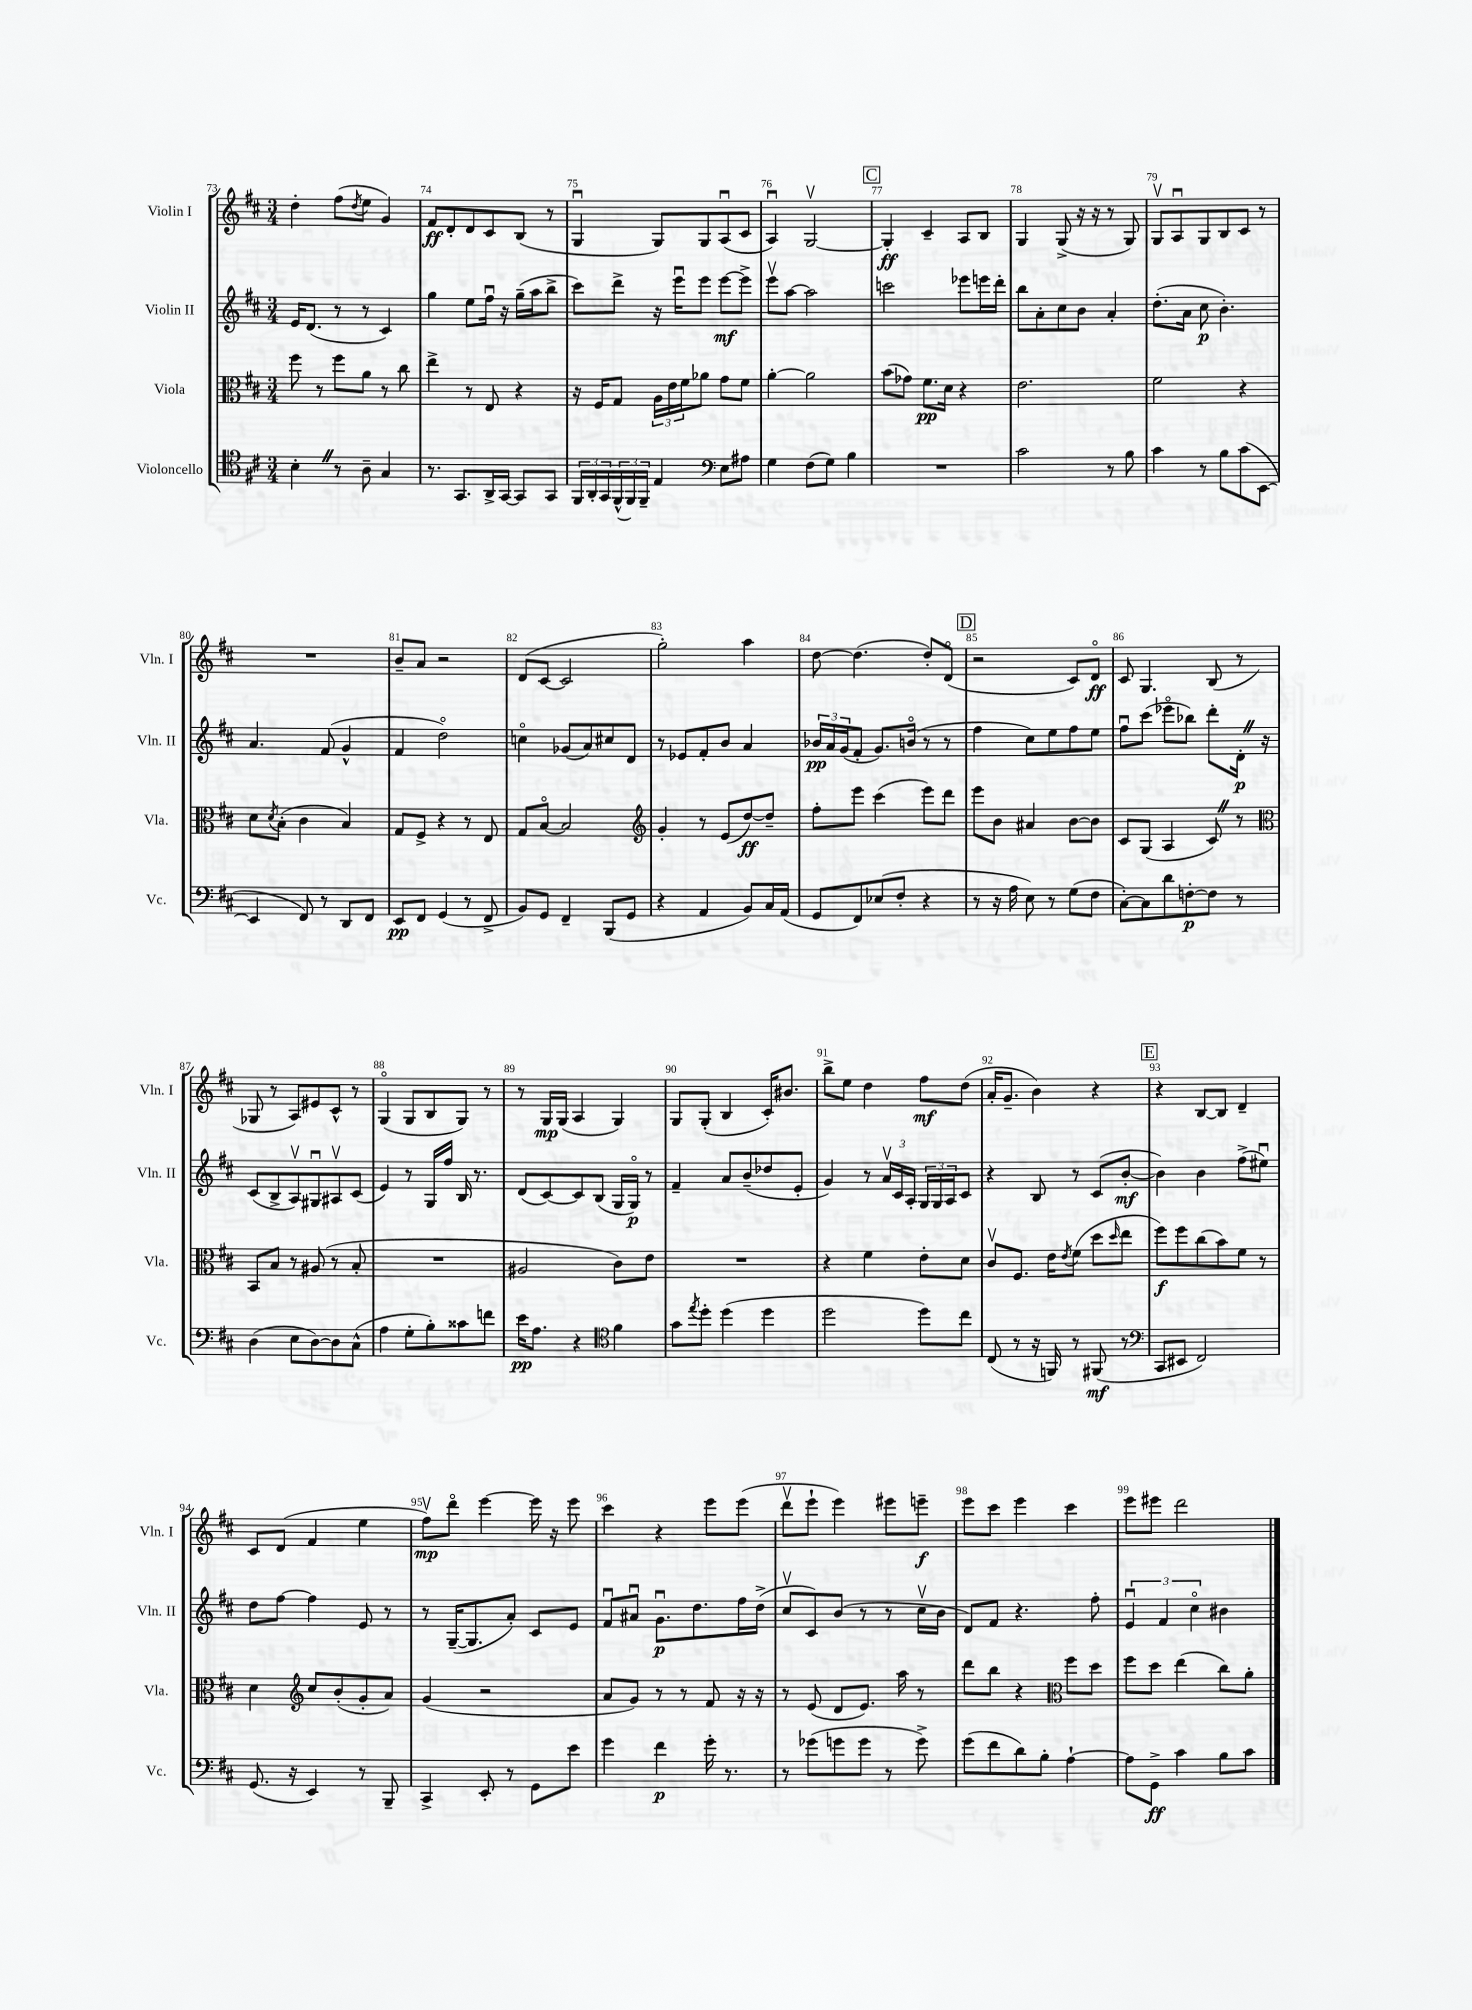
<<
\new StaffGroup <<
\new Staff = "s0" \with { instrumentName = "Violin I" shortInstrumentName = "Vln. I" } {
    \clef treble \key d \major \numericTimeSignature \time 3/4
    d''4-. fis''8( \acciaccatura { d''8 } e''8 g'4) |
    fis'8\ff d'8-. d'8 cis'8 b8( r8 |
    g4\downbow g8) g8 a8\downbow( cis'8 |
    a4\downbow) g2~\upbow |
    \mark \markup { \box "C" } g4-.\ff cis'4-- a8 b8 |
    g4 g8->( r16 r16 r8 g8) |
    g8\upbow a8\downbow g8 b8 cis'8 r8 |
    R2. |
    b'8-- a'8 r2 |
    d'8( cis'8~ cis'2 |
    g''2-.) a''4 |
    d''8~ d''4.( d''8-.) d'8\flageolet( |
    \mark \markup { \box "D" } r2 cis'8) d'8\flageolet\ff |
    cis'8 g4. b8( r8 |
    ges8 r8 a8) eis'8 cis'8-^ r8 |
    g4\flageolet( g8 b8 g8) r8 |
    r8 g16\mp g16( a4 g4) |
    g8 g8-.( b4 cis'16-.) bis'8. |
    b''8-> e''8 d''4 fis''8\mf d''8( |
    a'16-. g'8.-- b'4) r4 |
    \mark \markup { \box "E" } r4 b8~ b8 d'4-- |
    cis'8 d'8( fis'4 e''4 |
    fis''8\upbow\mp) d'''8\flageolet e'''4~ e'''16 r16 e'''8 |
    cis'''4 r4 e'''8 e'''8( |
    d'''8\upbow e'''8-! e'''4) eis'''8 e'''8--\f |
    e'''8 cis'''8 e'''4 cis'''4 |
    e'''8 eis'''8 d'''2 \bar "|." |
}
\new Staff = "s1" \with { instrumentName = "Violin II" shortInstrumentName = "Vln. II" } {
    \clef treble \key d \major \numericTimeSignature \time 3/4
    e'16 d'8.( r8 r8 cis'4) |
    g''4 e''8 fis''16\downbow r16 g''16--( a''16 b''8-> |
    cis'''8) d'''8-> r16 e'''16\downbow e'''8 e'''8~\mf e'''8-> |
    e'''8\upbow a''8~ a''2 |
    \mark \markup { \box "C" } c'''2 ees'''8 e'''16 d'''16-. |
    b''8 a'8-. cis''8 b'8 a'4-. |
    d''8.-.( a'16 cis''8\p b'4.-.) |
    a'4. fis'8( g'4-^ |
    fis'4 d''2\flageolet) |
    c''4\flageolet ges'8( a'8) cis''8 d'8 |
    r8 ees'8 fis'8-. b'8 a'4 |
    \tuplet 3/2 { bes'16\pp a'16 g'16( } fis'8-. g'8.) b'16\flageolet( r8 r8 |
    \mark \markup { \box "D" } fis''4 cis''8) e''8 fis''8 e''8 |
    fis''8\downbow cis'''8( ees'''8\flageolet bes''8) d'''8-. d'16-.\p \once \override BreathingSign.text = \markup { \musicglyph "scripts.caesura.straight" } \breathe r16 |
    cis'8( b8-> a8\upbow) gis8\downbow ais8\upbow cis'8( |
    e'4) r8 g16 fis''16 b16 r8. |
    d'8( cis'8~) cis'8 b8( g16 g16\flageolet\p) r8 |
    fis'4-- a'8 b'8--( des''8 e'8-. |
    g'4) r8 \tuplet 3/2 { a'16\upbow cis'16 a16-. } \tuplet 3/2 { g16 g16 a16 } cis'8 |
    r4 b8 r8 cis'8( b'8~-.\mf |
    \mark \markup { \box "E" } b'4) b'4 fis''8->( eis''8\downbow) |
    d''8 fis''8~ fis''4 e'8 r8 |
    r8 g16~--( g8. a'8-.) cis'8 e'8 |
    fis'8\downbow ais'8\downbow g'8.\downbow\p d''8. fis''16 d''16->( |
    cis''8\upbow cis'8) b'8( r8 r8 cis''16\upbow b'16 |
    d'8) fis'8 r4. fis''8-. |
    \tuplet 3/2 { e'4\downbow fis'4 cis''4\flageolet } bis'4 \bar "|." |
}
\new Staff = "s2" \with { instrumentName = "Viola" shortInstrumentName = "Vla." } {
    \clef alto \key d \major \numericTimeSignature \time 3/4
    fis''8 r8 fis''8 a'8 r8 cis''8 |
    e''4-> r8 e8 r4 |
    r16 fis16 g8 \tuplet 3/2 { a16 e'16 fis'16 } aes'8 g'8 fis'8 |
    a'4~-. a'2 |
    \mark \markup { \box "C" } b'8( ges'8) fis'8.\pp d'16 r4 |
    e'2. |
    fis'2 r4 |
    d'8 \acciaccatura { d'8 } b8-.( cis'4 b4) |
    g8 fis8-> r4 r8 e8 |
    g8 b8~\flageolet b2 |
    \clef treble g'4-. r8 e'8( d''8~\ff) d''8-- |
    fis''8-. e'''8 cis'''4( e'''8) d'''8 |
    \mark \markup { \box "D" } e'''8 b'8 ais'4 b'8~ b'8 |
    cis'8 g8( a4 cis'8) \once \override BreathingSign.text = \markup { \musicglyph "scripts.caesura.straight" } \breathe r8 |
    \clef alto b,8 b8 r8 ais8( r8 b8-. |
    R2. |
    ais2 cis'8) e'8 |
    R2. |
    r4 fis'4 e'8-. d'8 |
    cis'8\upbow fis8. e'16 \acciaccatura { e'8 } fis'8( d''8 \grace { d''16 } e''8 |
    \mark \markup { \box "E" } fis''8\f) fis''8 cis''8( b'8) fis'8 r8 |
    d'4 \clef treble cis''8 b'8-.( g'8-. a'8) |
    g'4( r2 |
    a'8 g'8) r8 r8 fis'8 r16 r16 |
    r8 e'8( d'8 e'8.) a''16 r8 |
    d'''8 b''8 r4 \clef alto fis''8 d''8 |
    fis''8 d''8 e''4( cis''8) a'8-. \bar "|." |
}
\new Staff = "s3" \with { instrumentName = "Violoncello" shortInstrumentName = "Vc." } {
    \clef tenor \key d \major \numericTimeSignature \time 3/4
    b4-. \once \override BreathingSign.text = \markup { \musicglyph "scripts.caesura.straight" } \breathe r8 a8-- g4 |
    r8. g,8. a,16-> g,16~ g,8 g,8 |
    \tuplet 3/2 { fis,16 a,16-. g,16 } \tuplet 3/2 { fis,16-^( fis,16) fis,16-- } e4 \clef bass e8 ais8 |
    g4 fis8( g8) b4 |
    \mark \markup { \box "C" } R2. |
    cis'2 r8 b8 |
    cis'4 r8 b8 cis'8( e,8~ |
    e,4 fis,8) r8 d,8 fis,8 |
    e,8\pp fis,8 g,4( r8 fis,8-> |
    b,8) g,8 fis,4-- b,,8( g,8 |
    r4 a,4 b,8) cis16 a,16( |
    g,8 fis,8) ees8( fis8-. r4 |
    \mark \markup { \box "D" } r8 r16 a16 e8) r8 g8( fis8 |
    cis8~-.) cis8 d'8 f8~-.\p f8 r8 |
    d4( e8 d8~) d8 cis8-^( |
    a4 g8-. b8-.) cisis'8 f'8 |
    e'16\pp a8. r4 \clef tenor fis'4 |
    g'8 \acciaccatura { e''8 } d''8-. d''4( d''4 |
    d''2 d''8) cis''8 |
    cis8( r8 r16 f,16) r8 fis,8\mf( r8 |
    \mark \markup { \box "E" } \clef bass cis,8 eis,8 fis,2) |
    g,8.( r16 e,4) r8 b,,8-- |
    cis,4-> e,8-. r8 g,8 e'8 |
    g'4 fis'4\p g'16-. r8. |
    r8 ges'8( g'8 g'8 r8 g'8->) |
    g'8( fis'8 d'8) b8-. a4~-! |
    a8 g,8->\ff cis'4 b8 cis'8 \bar "|." |
}
>>
>>
\layout { \context { \Score currentBarNumber = #73 \override BarNumber.break-visibility = ##(#f #t #t) barNumberVisibility = #all-bar-numbers-visible } }
